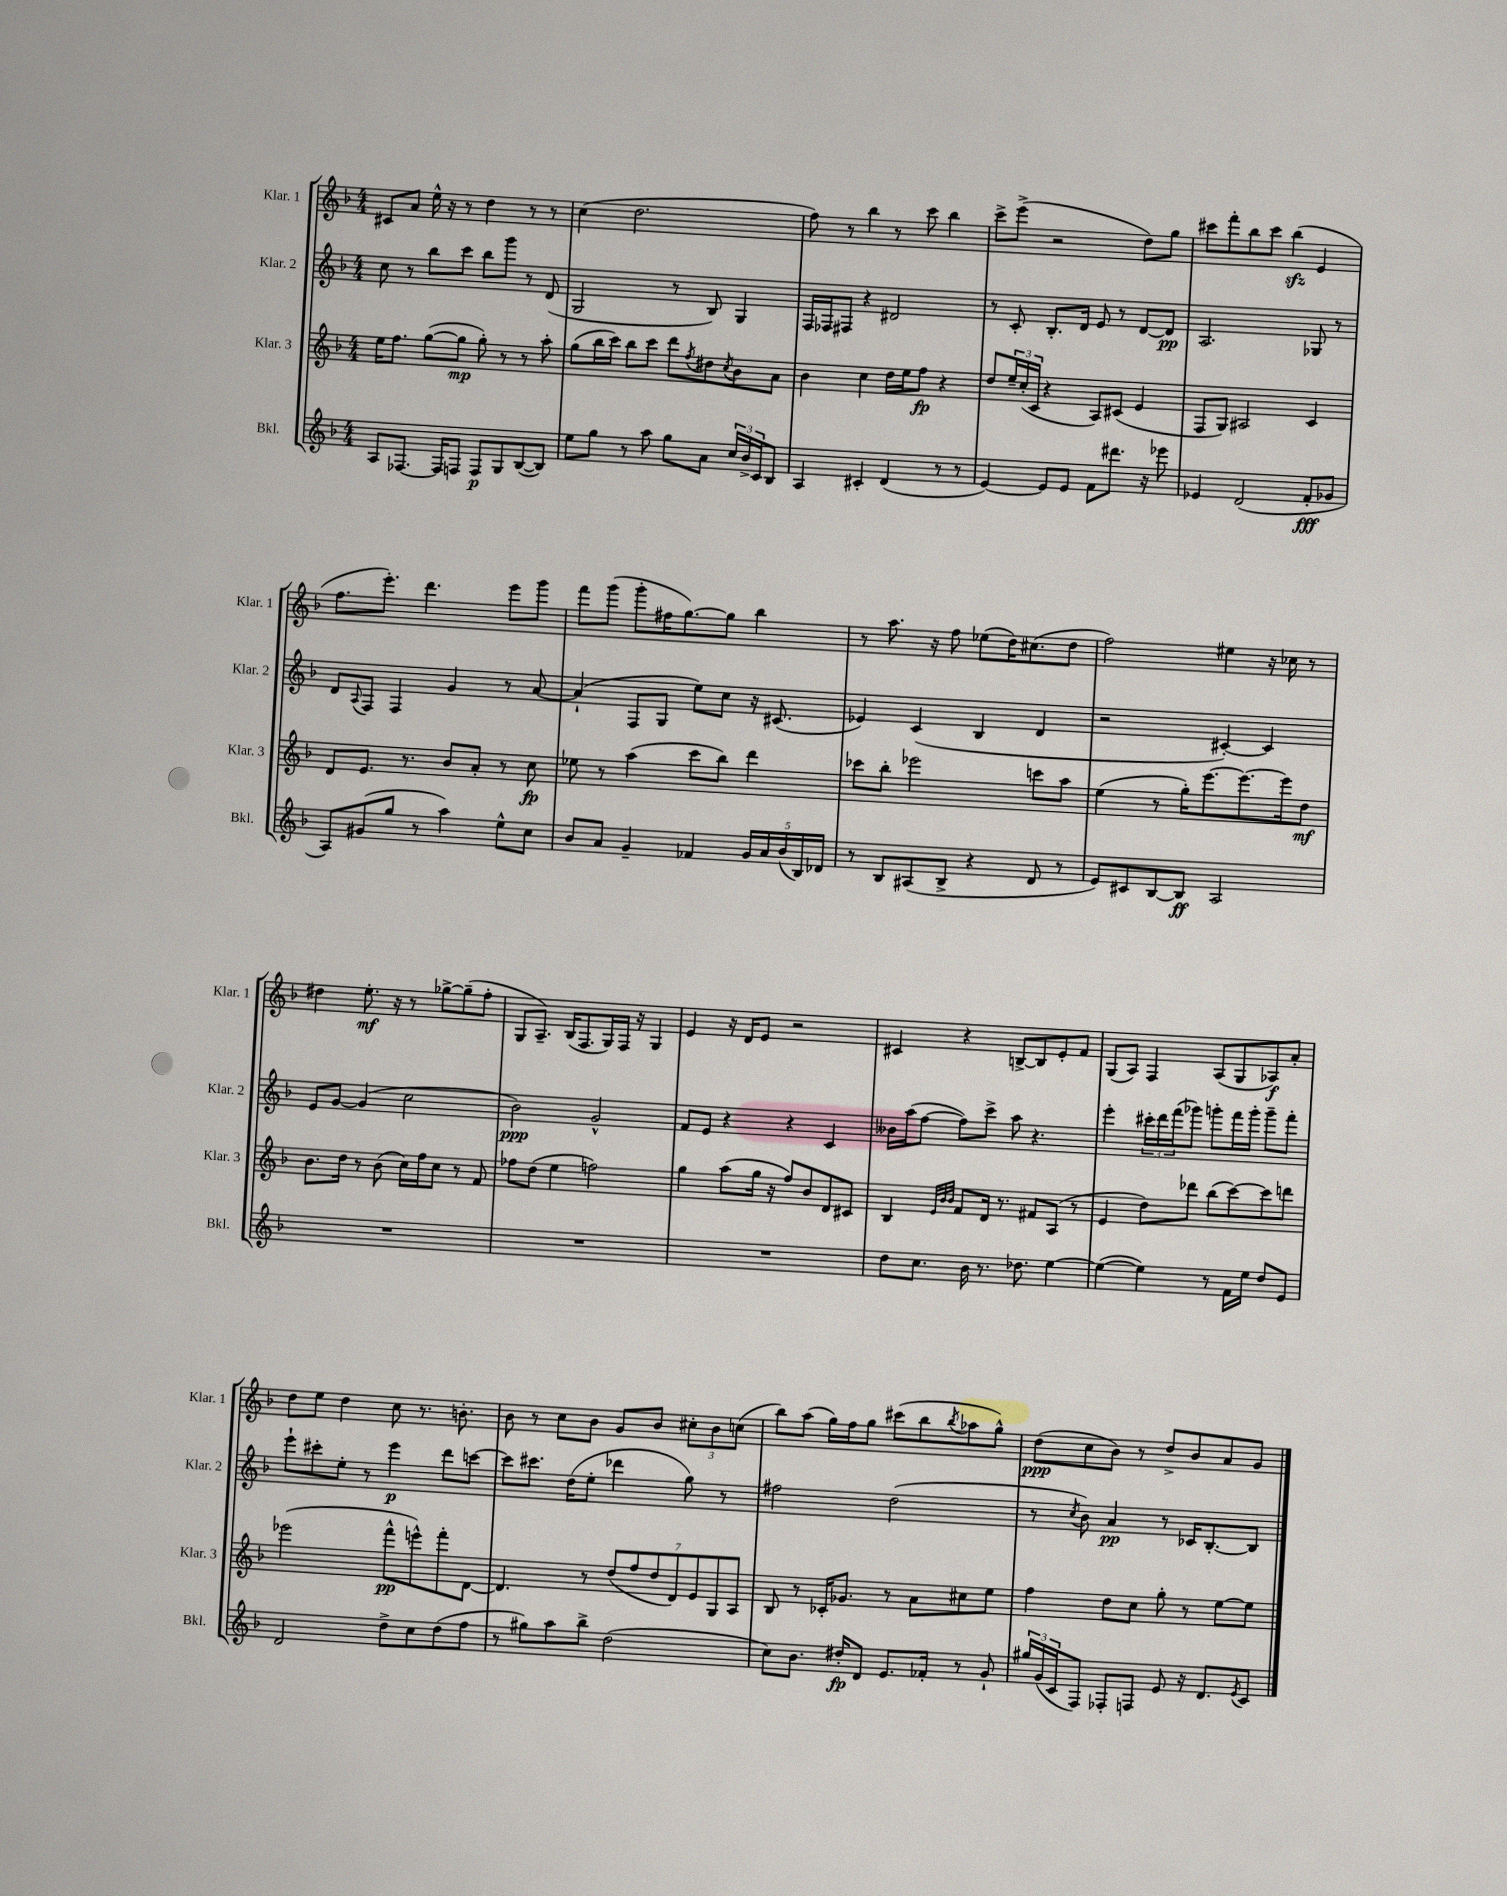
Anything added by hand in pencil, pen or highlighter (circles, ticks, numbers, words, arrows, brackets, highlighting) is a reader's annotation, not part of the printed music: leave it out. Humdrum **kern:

**kern	**kern	**kern	**kern
*staff4	*staff3	*staff2	*staff1
*clefG2	*clefG2	*clefG2	*clefG2
*k[b-]	*k[b-]	*k[b-]	*k[b-]
*M4/4	*M4/4	*M4/4	*M4/4
8A	16ee	8cc	8c#
.	8.ff	.	.
[8.F-	.	8r	8a
.	([8gg	8bb-	16ee^^
16F-]	.	.	16r
8F	8gg]	8ccc	8r
8F	8gg')	8bb-	4dd
8G	8r	8ggg	.
([8B-	8r	8r	8r
8B-])	8aa'	(8d	8r
=	=	=	=
8ee	(8gg	2G	(4cc
8gg	16bb-	.	.
.	16ccc)	.	.
8r	8bb-	.	2.dd
8aa	8ccc	.	.
8gg	8ddd	8r	.
.	8qff	.	.
8a	8dd#	8B-)	.
.	8qcc	.	.
24cc	8b-	4G	.
24b-^	.	.	.
24c	.	.	.
8B-	8a	.	.
=	=	=	=
4A	4b-	16F	8ff)
.	.	16F-	.
.	.	8F#	8r
4c#'	4cc	4r	4bb-
(4d	16dd	2d#	8r
.	16ee	.	.
.	8ff	.	8ccc
8r	4r	.	4bb-
8r	.	.	.
=	=	=	=
[4e)	8dd	8r	8ccc^
.	24ee~	8c'	(8eee^
.	(24cc'	.	.
.	24c	.	.
8e]	4r	8.B-'	2r
8e	.	.	.
.	.	16d	.
8f	8A)	8e	.
8.ddd#	(8c#	8r	.
.	4e	[8d	8dd)
16r	.	.	.
8eee-	.	8d]	8gg
=	=	=	=
4e-	8F	2.A	8ccc#
.	8G)	.	8fff'
(2d	2A#	.	8bb-
.	.	.	8ccc#
.	.	.	(4bb-
8f'	4c	8G-	4e
8g-	.	8r	.
=	=	=	=
8A)	8d	8d	8.ff
.	.	8qqA	.
(8g#	8.e	8F	.
.	.	.	8.eee')
8gg	.	4F	.
.	8.r	.	.
8r	.	.	4.ddd
4aa)	8b-	4g	.
.	8a'	.	.
8ee^^	8r	8r	8eee
8cc	8cc	[8a	8ggg
=	=	=	=
8b-	8ee-	(4a`]	8fff
8a	8r	.	(8ggg
4g~	(4aa	8F	8ggg'
.	.	8G	16ff#
.	.	.	[8.gg)
4f-	8ccc	8ee)	.
.	8bb-)	8cc	8gg]
20g	4ddd	16r	4bb-
20a	.	.	.
.	.	(8.c#	.
(20b-	.	.	.
20B-)	.	.	.
20d-	.	.	.
=	=	=	=
8r	8ccc-	4e-)	8r
8B-	8bb-'	.	8.aa
(8A#	2eee-	(4c	.
.	.	.	16r
8B-^	.	.	8ff
4r	.	4B-	(8ee-
.	.	.	16dd)
.	.	.	(8.cc#
8d	8ccc	4d	.
8r	8aa	.	8dd
=	=	=	=
8e)	(4ee	2r	2ff)
8c#	.	.	.
[8B-	8r	.	.
8B-]	16gg')	.	.
.	[8.eee	.	.
2A	.	[4c#')	4ee#
.	8.eee_	.	.
.	.	4c#]	16r
.	16eee]	.	16cc-
.	8dd	.	8r
=	=	=	=
1r	8.b-	8e	4dd#
.	.	[8g	.
.	16dd	.	.
.	8r	(4g]	8.ee'
.	(8b-	.	.
.	.	.	16r
.	16cc)	2cc	8r
.	16ff	.	.
.	8cc	.	[8gg-^
.	8r	.	(8gg-~]
.	8f	.	8ff'
=	=	=	=
1r	8ff-	2b-)	8G
.	(8dd	.	8.A~)
.	4ee	.	.
.	.	.	(16B-
.	.	.	8.F
.	2ff)	2g^^	.
.	.	.	16G)
.	.	.	16F
.	.	.	16r
.	.	.	4G
=	=	=	=
1r	4gg	8f	4e
.	.	8e	.
.	(8aa	4r	16r
.	.	.	16d
.	16gg	.	8e
.	16r	.	.
.	8ff)	4r	2r
.	8b-	.	.
.	8d	4c	.
.	8c#	.	.
=	=	=	=
8dd	4B-	16b--	4c#
.	.	(16aa	.
8.cc	.	[8ff	.
.	32qqe	.	.
.	32qqb-	.	.
.	32qqb-	.	.
.	8f	8ff])	4r
16b-	.	.	.
8.r	16d	8ccc^	.
.	8.r	.	.
.	.	8aa	[8B^
8.dd-	.	.	.
.	8f#	4.r	8B]
[4ee	(8A	.	8e'
.	8r	.	8f
=	=	=	=
(4ee_	4e	4eee'	(8G
.	.	.	8A)
4ee])	8dd)	24ccc#'	4F
.	.	24ddd	.
.	.	(24fff	.
.	8ddd-	8ggg-)	.
8r	(8bb-	8ggg'	(8A
16f	[8ccc)	16fff	8G
16ee	.	16ggg'	.
8dd	8ccc]	8ggg~	8A-)
8e	8ddd	8fff'	8a'
=	=	=	=
2d	(2eee-	8eee`	8dd
.	.	8ccc#'	8ee
.	.	8ee'	4dd
.	.	8r	.
8dd^	8fff^^	4eee	8cc
8cc	8eee^^)	.	8.r
(8dd	8fff'	8ddd	.
.	.	.	8.b'
8ff	[8d	[8ccc	.
=	=	=	=
8r	4.d]	8ccc]	8b-
8gg#)	.	8.ccc#	8r
8aa	.	.	8cc
.	.	(16dd	.
8bb-^	8r	8ee'	8b-
(2dd	(14dd	4ddd-	8g
.	14ff	.	.
.	.	.	8b-
.	14dd	.	.
.	14d)	.	.
.	.	8gg)	12cc#'
.	14e	.	.
.	.	.	12b-
.	14G	.	.
.	.	8r	.
.	.	.	(12cc
.	14A	.	.
=	=	=	=
8cc)	8B-	2ff#	8bb-)
8.b-	8r	.	(8aa
.	16c-'	.	16gg)
16dd#'	8.g-	.	16ff
8d	.	.	8gg
8.e	8r	(2dd	(8ccc#
.	8a	.	8bb-
16f-'	.	.	.
.	.	.	8qbb-
8r	8cc#	.	8aa-
8g`	8ee	.	8gg^^)
=	=	=	=
24gg#	4ff	8r	(8dd
(24g	.	.	.
24c	.	.	.
.	.	8qcc	.
8F)	.	8b-)	8cc
8F-'	8dd	4a	8b-)
8F	8cc	.	8r
8e	8gg'	8r	8dd^
16r	8r	16c-	8b-
8.d	.	[8.B-'	.
.	[8ee	.	8a
8qe	.	.	.
8c	8ee]	8B-]	8g
==	==	==	==
*-	*-	*-	*-
